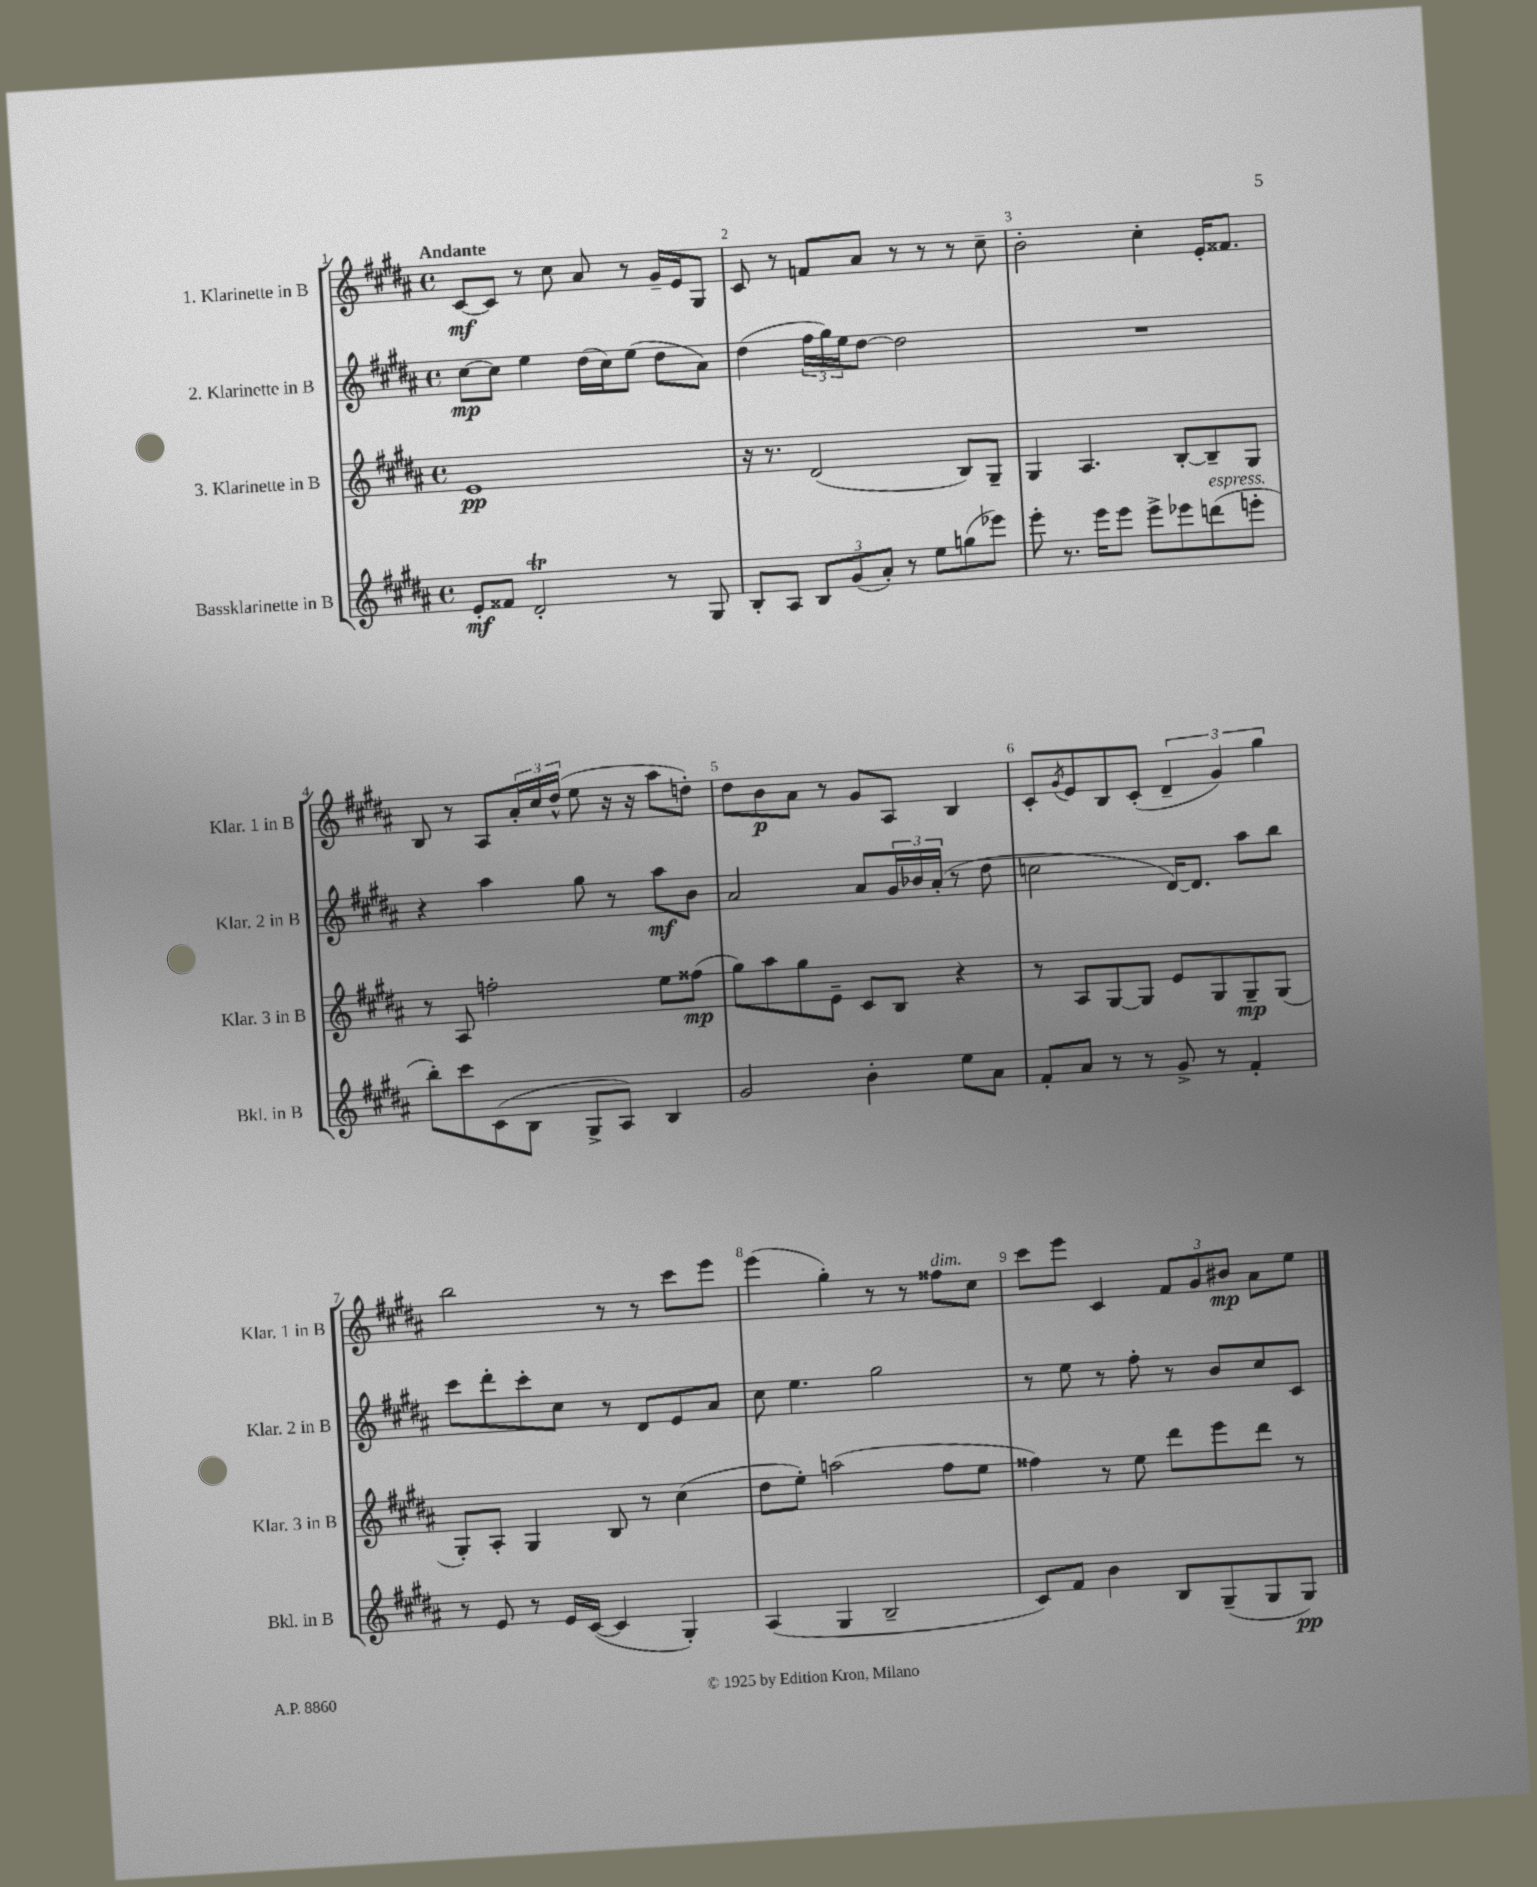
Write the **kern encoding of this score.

**kern	**dynam	**kern	**dynam	**kern	**dynam	**kern	**dynam
*part4	*part4	*part3	*part3	*part2	*part2	*part1	*part1
*staff4	*staff4	*staff3	*staff3	*staff2	*staff2	*staff1	*staff1
*I"Bassklarinette in B	*	*I"3. Klarinette in B	*	*I"2. Klarinette in B	*	*I"1. Klarinette in B	*
*I'Bkl. in B	*	*I'Klar. 3 in B	*	*I'Klar. 2 in B	*	*I'Klar. 1 in B	*
*clefG2	*	*clefG2	*	*clefG2	*	*clefG2	*
*k[f#c#g#d#a#]	*	*k[f#c#g#d#a#]	*	*k[f#c#g#d#a#]	*	*k[f#c#g#d#a#]	*
*M4/4	*	*M4/4	*	*M4/4	*	*M4/4	*
*met(c)	*	*met(c)	*	*met(c)	*	*met(c)	*
=1	=1	=1	=1	=1	=1	=1	=1
!	!	!	!	!	!	!LO:TX:a:B:t=Andante	!
8e'/L	mf	1e	pp	[8cc#\L	mp	[8c#/L	mf
8f##X/J	.	.	.	8cc#\J]	.	8c#/J]	.
2d#t'/	.	.	.	4ee\	.	8r	.
.	.	.	.	.	.	8cc#\	.
.	.	.	.	(16dd#\LL	.	8a#/	.
.	.	.	.	16cc#\J)	.	.	.
.	.	.	.	(8ee\J	.	8r	.
8r	.	.	.	8dd#\L	.	16g#~/LL	.
.	.	.	.	.	.	16e/J	.
8G#/	.	.	.	8a#\J)	.	8G#/J	.
=2	=2	=2	=2	=2	=2	=2	=2
8B'/L	.	16r	.	(4dd#\	.	8c#/	.
.	.	8.r	.	.	.	.	.
8A#/J	.	.	.	.	.	8r	.
12B/L	.	(2d#/	.	24ff#\LL	.	8fn/L	.
.	.	.	.	24gg#\)	.	.	.
(12g#/	.	.	.	24ee\J	.	.	.
.	.	.	.	[8dd#\J	.	8a#/J	.
12a#'/J)	.	.	.	.	.	.	.
8r	.	.	.	2dd#\]	.	8r	.
8ee\L	.	.	.	.	.	8r	.
(8ggn\	.	8B/L)	.	.	.	8r	.
8eee-X\J)	.	8G#~/J	.	.	.	8cc#~\	.
=3	=3	=3	=3	=3	=3	=3	=3
8eee'\	.	4G#/	.	1r	.	2b'\	.
8.r	.	.	.	.	.	.	.
.	.	4.A#/	.	.	.	.	.
16eee\KL	.	.	.	.	.	.	.
8eee\J	.	.	.	.	.	.	.
8eee^\L	.	.	.	.	.	4cc#'\	.
8eee-X\	.	[8B'/L	.	.	.	.	.
!LO:TX:a:i:t=espress.	!	!	!	!	!	!	!
(8dddn\	.	8B~/]	.	.	.	16e'/KL	.
.	.	.	.	.	.	8.f##X/J	.
8eeen'\J	.	8G#/J	.	.	.	.	.
!!LO:LB:g=z
=4	=4	=4	=4	=4	=4	=4	=4
8bb'\L)	.	8r	.	4r	.	8B/	.
8ccc#\	.	8A#/	.	.	.	8r	.
(8c#\	.	2ffn'\	.	4aa#\	.	8A#/L	.
8B\J	.	.	.	.	.	24a#'/L	.
.	.	.	.	.	.	24cc#/	.
.	.	.	.	.	.	(24dd#^^/JJ	.
8G#^/L	.	.	.	8gg#\	.	8ee\	.
8A#/J)	.	.	.	8r	.	16r	.
.	.	.	.	.	.	16r	.
4B/	.	8ee\L	.	8aa#\L	mf	8aa#\L	.
.	.	(8ff##X\J	mp	8b\J	.	8ddn'\J)	.
=5	=5	=5	=5	=5	=5	=5	=5
2g#/	.	8gg#\L)	.	2a#/	.	8dd#\L	.
.	.	8aa#\	.	.	.	8b\	p
.	.	8gg#\	.	.	.	8a#\J	.
.	.	8e~\J	.	.	.	8r	.
4b'\	.	8c#/L	.	8a#/L	.	8g#/L	.
.	.	8B/J	.	24g#/L	.	8A#/J	.
.	.	.	.	24b-X/	.	.	.
.	.	.	.	(24a#'/JJ	.	.	.
8ee\L	.	4r	.	8r	.	4B/	.
8a#\J	.	.	.	8dd#\	.	.	.
=6	=6	=6	=6	=6	=6	=6	=6
8f#'/L	.	8r	.	2ccn\	.	8c#'/L	.
.	.	.	.	.	.	8qg#/	.
8a#/J	.	8A#/L	.	.	.	8e/	.
8r	.	[8G#/	.	.	.	8B/	.
8r	.	8G#/J]	.	.	.	(8c#'/J	.
8g#^/	.	8e/L	.	[16d#/KL)	.	6d#~/	.
.	.	.	.	8.d#/J]	.	.	.
8r	.	8G#/	.	.	.	.	.
.	.	.	.	.	.	6g#/)	.
4f#'/	.	8G#~/	mp	8aa#\L	.	.	.
.	.	.	.	.	.	6gg#\	.
.	.	(8G#/J	.	8bb\J	.	.	.
!!LO:LB:g=z
=7	=7	=7	=7	=7	=7	=7	=7
8r	.	8G#'/L)	.	8ccc#\L	.	2bb\	.
8e/	.	8A#'/J	.	8ddd#'\	.	.	.
8r	.	4G#/	.	8ccc#'\	.	.	.
16e/LL	.	.	.	8cc#\J	.	.	.
([16c#/JJ	.	.	.	.	.	.	.
4c#/]	.	8B/	.	8r	.	8r	.
.	.	8r	.	8d#/L	.	8r	.
4G#'/)	.	(4cc#\	.	8e/	.	8ccc#\L	.
.	.	.	.	8a#/J	.	8eee\J	.
=8	=8	=8	=8	=8	=8	=8	=8
(4A#/	.	8dd#\L	.	8cc#\	.	(4eee\	.
.	.	8ee'\J)	.	4.ee\	.	.	.
4G#/	.	(2aan\	.	.	.	4gg#'\)	.
2B~/	.	.	.	2gg#\	.	8r	.
.	.	.	.	.	.	8r	.
!	!	!	!	!	!	!LO:TX:a:i:t=dim.	!
.	.	8ff#\L	.	.	.	8ff##X\L	.
.	.	8ee\J	.	.	.	8cc#\J	.
=9	=9	=9	=9	=9	=9	=9	=9
8c#/L)	.	4ff##X\)	.	8r	.	8ccc#\L	.
8f#/J	.	.	.	8ee\	.	8eee\J	.
4b\	.	8r	.	8r	.	4c#/	.
.	.	8ee\	.	8ff#'\	.	.	.
8B/L	.	8ddd#\L	.	8r	.	12f#/L	.
.	.	.	.	.	.	12g#/	.
(8G#~/	.	8eee\	.	8b/L	.	.	.
.	.	.	.	.	.	12b#X/J	mp
8G#/	.	8ddd#\J	.	8cc#/	.	8a#\L	.
8G#/J)	pp	8r	.	8c#/J	.	8ee\J	.
==	==	==	==	==	==	==	==
*-	*-	*-	*-	*-	*-	*-	*-
